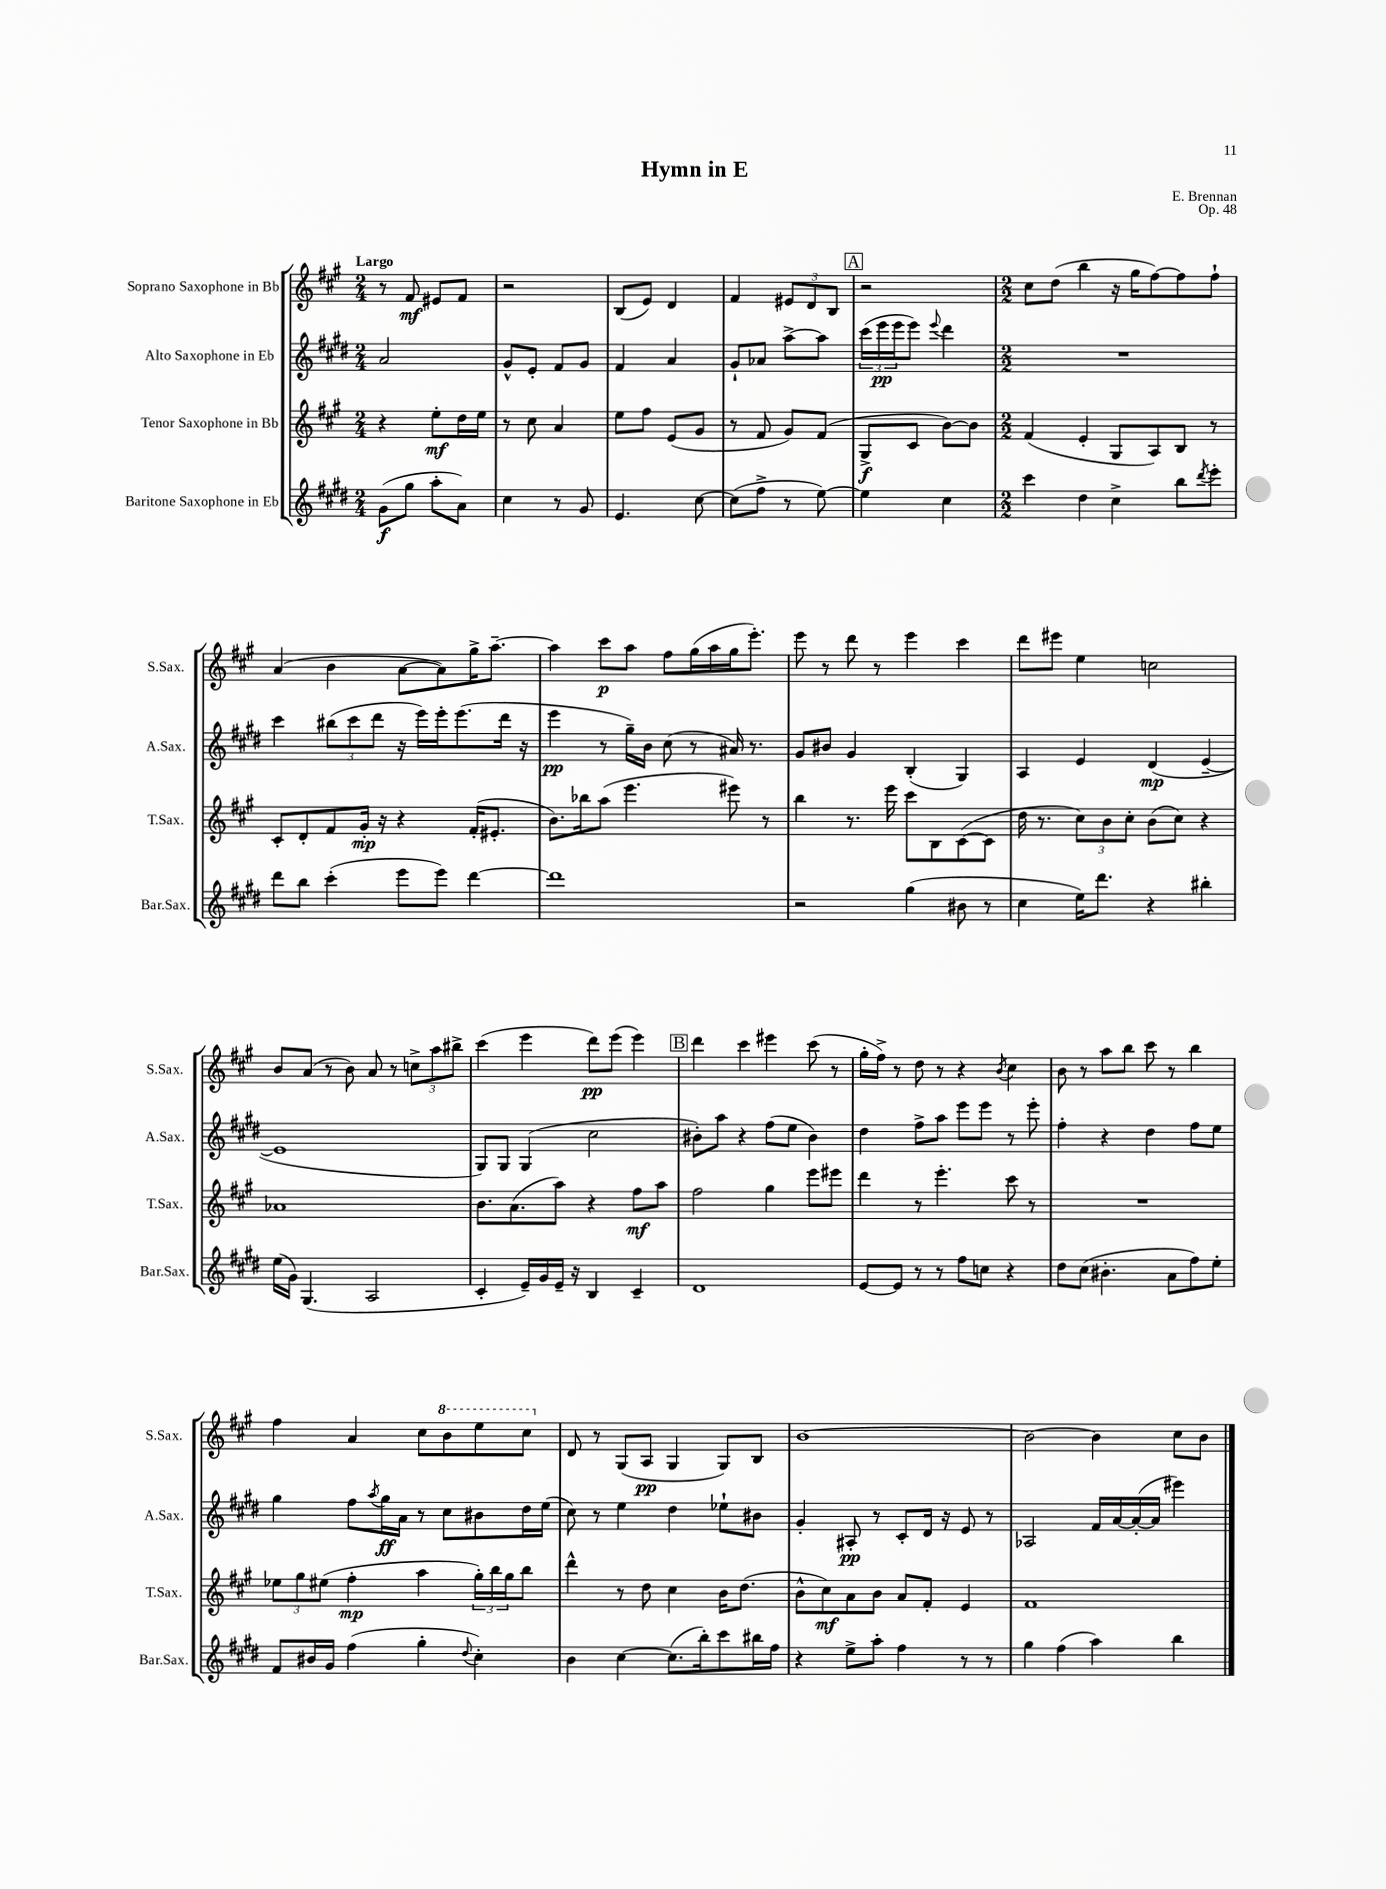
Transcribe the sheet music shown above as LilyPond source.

\header { title = "Hymn in E" composer = "E. Brennan" opus = "Op. 48" }
<<
\new StaffGroup <<
\new Staff = "s0" \with { instrumentName = "Soprano Saxophone in Bb" shortInstrumentName = "S.Sax." } {
    \clef treble \key a \major \numericTimeSignature \time 2/4 \tempo "Largo"
    r8 fis'8\mf eis'8 fis'8 |
    r2 |
    b8( e'8) d'4 |
    fis'4 \tuplet 3/2 { eis'8 d'8 b8 } |
    \mark \markup { \box "A" } r2 |
    \numericTimeSignature \time 2/2 cis''8 d''8( b''4 r16 gis''16 fis''8~) fis''8 fis''8-! |
    a'4( b'4 a'8~ a'8) gis''16-> a''8.~-- |
    a''4 cis'''8\p a''8 fis''8 gis''16( a''16 gis''16 e'''8.-.) |
    e'''8 r8 d'''8 r8 e'''4 cis'''4 |
    d'''8 eis'''8 e''4 c''2 |
    b'8 a'8( r8 b'8) a'8 r8 \tuplet 3/2 { c''8-> a''8 bis''8-> } |
    cis'''4( e'''4 d'''8\pp) e'''8( e'''4) |
    \mark \markup { \box "B" } d'''4 cis'''4 eis'''4 cis'''8( r8 |
    gis''16-. fis''16->) r8 d''8 r8 r4 \acciaccatura { b'8 } cis''4 |
    b'8 r8 a''8 b''8 cis'''8 r8 b''4 |
    fis''4 a'4 cis''8 \ottava #1 b''8 e'''8 cis'''8 \ottava #0 |
    d'8 r8 gis8( a8\pp gis4 gis8) b8 |
    b'1~ |
    b'2~ b'4 cis''8 b'8 \bar "|." |
}
\new Staff = "s1" \with { instrumentName = "Alto Saxophone in Eb" shortInstrumentName = "A.Sax." } {
    \clef treble \key e \major \numericTimeSignature \time 2/4
    a'2 |
    gis'8-^ e'8-. fis'8 gis'8 |
    fis'4 a'4 |
    gis'8-! aes'8 a''8~-> a''8 |
    \mark \markup { \box "A" } \tuplet 3/2 { cis'''16( e'''16\pp e'''16 } e'''8) \appoggiatura { e'''8 } dis'''4 |
    \numericTimeSignature \time 2/2 R1 |
    cis'''4 \tuplet 3/2 { bis''8( cis'''8 dis'''8 } r16 e'''16) e'''16-. e'''8.( dis'''16 r16 |
    e'''4\pp r8 gis''16--) b'16 cis''8( r8 ais'16) r8. |
    gis'8 bis'8 gis'4 b4-.( gis4) |
    a4 e'4 dis'4\mp( e'4~-- |
    e'1 |
    gis8) gis8 gis4( cis''2 |
    \mark \markup { \box "B" } bis'8-.) a''8 r4 fis''8( e''8 bis'4) |
    dis''4 fis''8-> a''8 e'''8 e'''8 r8 e'''8-. |
    fis''4-. r4 dis''4 fis''8 e''8 |
    gis''4 fis''8 \acciaccatura { a''8 } gis''16\ff a'16 r8 cis''8 bis'8 dis''16 e''16( |
    cis''8) r8 e''4 dis''4 ees''8-! bis'8 |
    gis'4-. ais8-.\pp r8 cis'8-. dis'16 r16 e'8 r8 |
    aes2 fis'16 a'16~ a'16~-.( a'16 eis'''4) \bar "|." |
}
\new Staff = "s2" \with { instrumentName = "Tenor Saxophone in Bb" shortInstrumentName = "T.Sax." } {
    \clef treble \key a \major \numericTimeSignature \time 2/4
    r4 e''8-.\mf d''16 e''16 |
    r8 cis''8 a'4 |
    e''8 fis''8 e'8( gis'8 |
    r8 fis'8 gis'8) fis'8( |
    \mark \markup { \box "A" } gis8->\f cis'8 b'8~) b'8 |
    \numericTimeSignature \time 2/2 fis'4( e'4-. gis8 a8) b8 r8 |
    cis'8-. d'8-. fis'8 gis'16-.\mp r16 r4 fis'16-.( eis'8.-. |
    b'8.) bes''16 a''8( e'''4. eis'''8) r8 |
    b''4 r8. e'''16 cis'''8 b8 cis'8~( cis'8 |
    d''16 r8. \tuplet 3/2 { cis''8) b'8 cis''8-. } b'8( cis''8) r4 |
    aes'1 |
    b'8. a'8.( a''8) r4 fis''8\mf a''8 |
    \mark \markup { \box "B" } fis''2 gis''4 e'''8 eis'''8 |
    d'''4 r8 e'''4.-. cis'''8 r8 |
    R1 |
    \tuplet 3/2 { ees''8 gis''8 eis''8( } fis''4-.\mp a''4 \tuplet 3/2 { gis''16-.) b''16 gis''16 } b''8 |
    d'''4-^ r8 d''8 cis''4 b'16 d''8.( |
    b'8-^ cis''8\mf) a'8 b'8 a'8 fis'8-. e'4 |
    fis'1 \bar "|." |
}
\new Staff = "s3" \with { instrumentName = "Baritone Saxophone in Eb" shortInstrumentName = "Bar.Sax." } {
    \clef treble \key e \major \numericTimeSignature \time 2/4
    gis'8\f( gis''8 a''8-. a'8) |
    cis''4 r8 gis'8 |
    e'4. cis''8~ |
    cis''8( fis''8-> r8 e''8~) |
    \mark \markup { \box "A" } e''4 cis''4 |
    \numericTimeSignature \time 2/2 cis'''4 dis''4 cis''4-> b''8 \acciaccatura { dis'''8 } e'''8-. |
    dis'''8 b''8 cis'''4-.( e'''8 e'''8) dis'''4~ |
    dis'''1 |
    r2 gis''4( bis'8 r8 |
    cis''4 e''16) dis'''8. r4 bis''4-. |
    e''16( gis'16) gis4.( a2 |
    cis'4-. e'16--) gis'16 e'16-- r16 b4 cis'4-- |
    \mark \markup { \box "B" } dis'1 |
    e'8~ e'8 r8 r8 fis''8 c''8 r4 |
    dis''8 cis''8( bis'4.-. a'8 fis''8) e''8-. |
    fis'8 bis'16 gis'16 fis''4( gis''4-. \appoggiatura { dis''8 } cis''4-.) |
    b'4 cis''4~ cis''8.( b''16-.) cis'''8 bis''16 fis''16 |
    r4 e''8-> a''8-. fis''4 r8 r8 |
    gis''4 fis''4( a''4) b''4 \bar "|." |
}
>>
>>
\layout { \context { \Score \remove "Bar_number_engraver" } }
